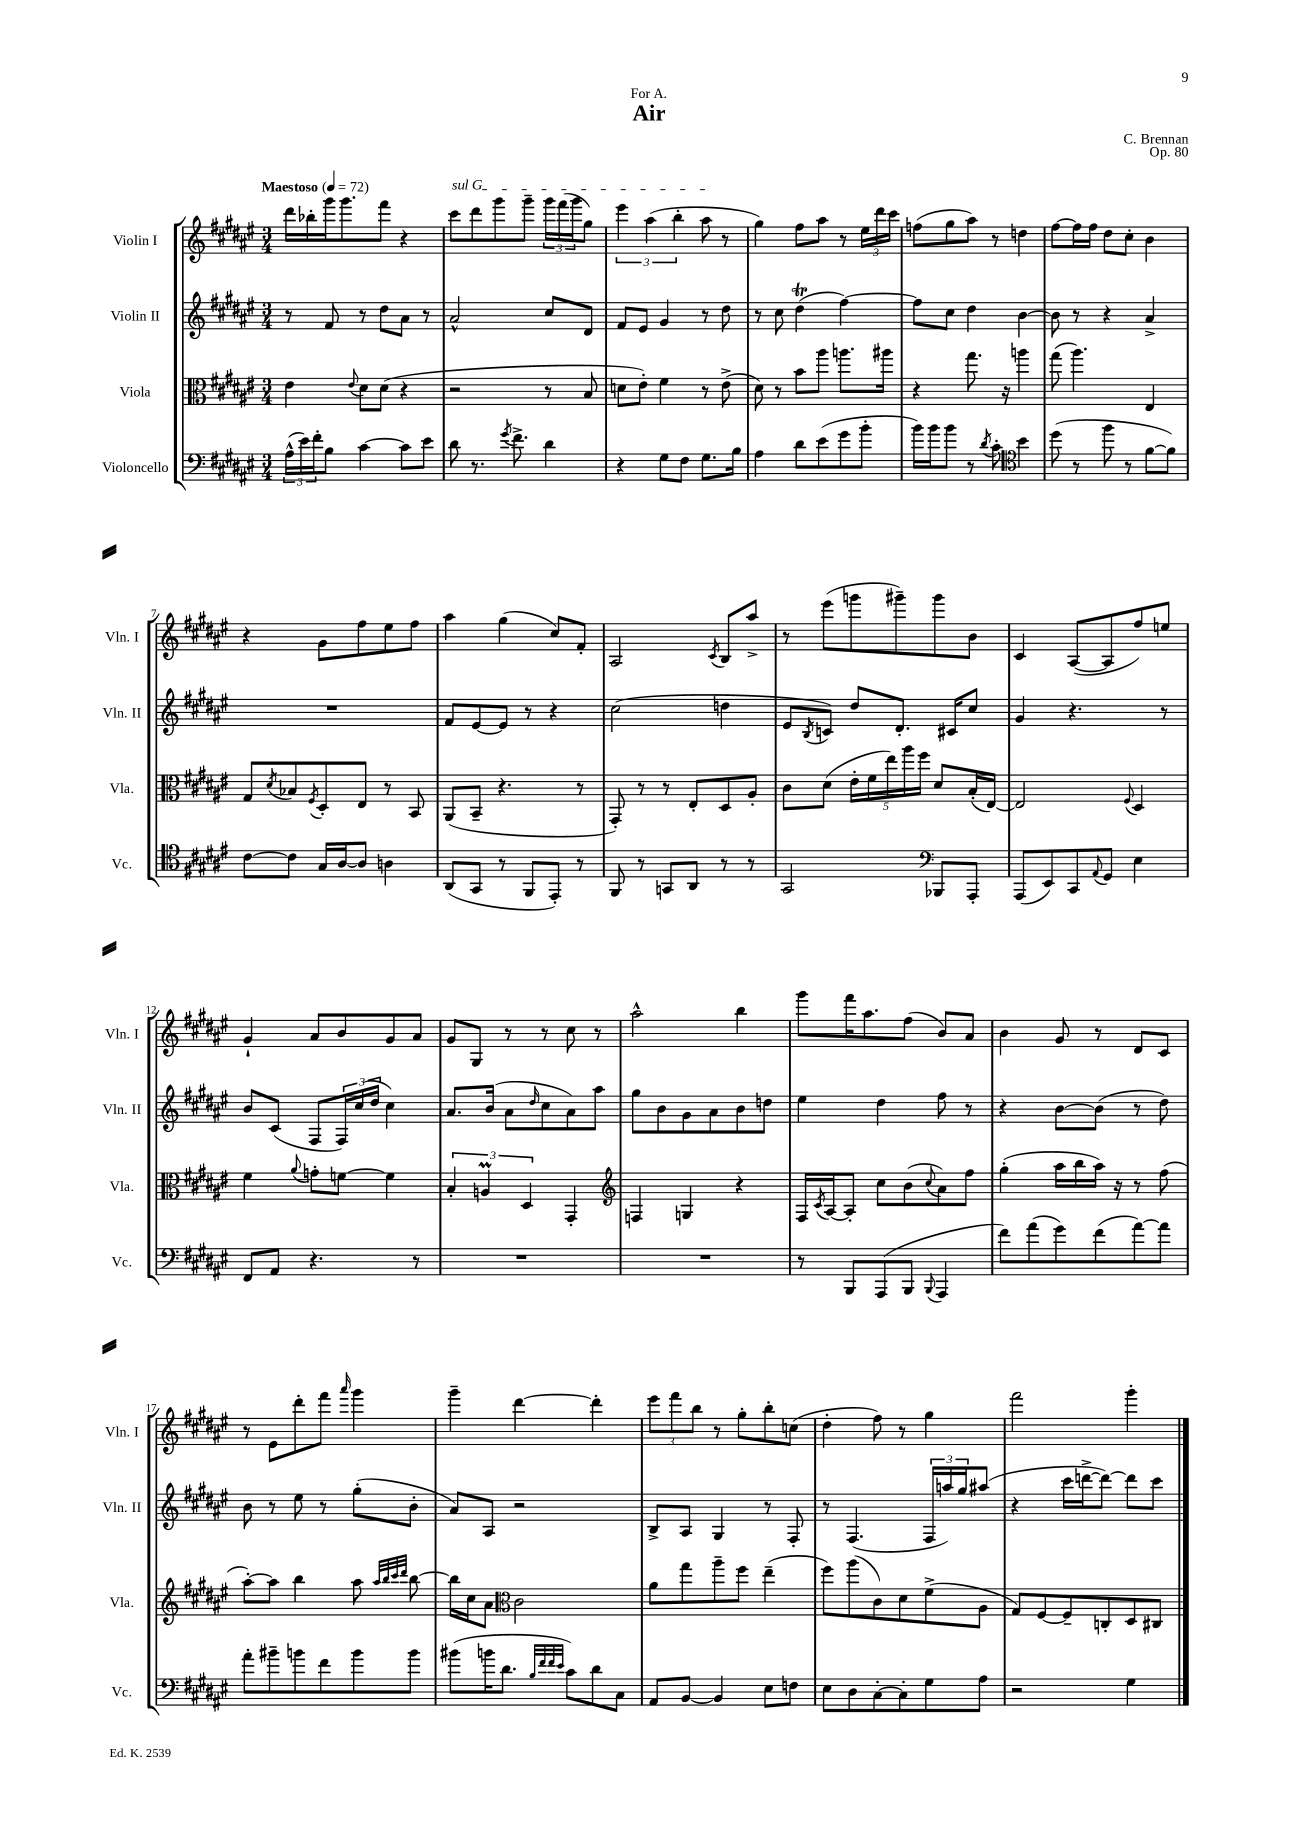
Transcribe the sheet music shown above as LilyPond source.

\header { title = "Air" composer = "C. Brennan" dedication = "For A." opus = "Op. 80" }
<<
\new StaffGroup <<
\new Staff = "s0" \with { instrumentName = "Violin I" shortInstrumentName = "Vln. I" } {
    \clef treble \key fis \major \numericTimeSignature \time 3/4 \tempo "Maestoso" 4 = 72
    dis'''16 bes''16-. gis'''16 gis'''8. fis'''8 r4 |
    \once \override TextSpanner.bound-details.left.text = \markup { \italic "sul G" } cis'''8\startTextSpan dis'''8 gis'''8 gis'''8-- \tuplet 3/2 { gis'''16 fis'''16( gis'''16 } gis''8) |
    \tuplet 3/2 { eis'''4 ais''4( b''4-. } ais''8\stopTextSpan r8 |
    gis''4) fis''8 ais''8 r8 \tuplet 3/2 { eis''16 dis'''16 cis'''16 } |
    f''8( gis''8 ais''8) r8 d''4 |
    fis''8~ fis''16 fis''16 dis''8 cis''8-. b'4 |
    r4 gis'8 fis''8 eis''8 fis''8 |
    ais''4 gis''4( cis''8) fis'8-. |
    ais2 \acciaccatura { cis'8 } b8 ais''8-> |
    r8 eis'''8( g'''8 gis'''8--) gis'''8 b'8 |
    cis'4 ais8~( ais8 fis''8) e''8 |
    gis'4-! ais'8 b'8 gis'8 ais'8 |
    gis'8 gis8 r8 r8 cis''8 r8 |
    ais''2-^ b''4 |
    gis'''8 fis'''16 ais''8. fis''8( b'8) ais'8 |
    b'4 gis'8 r8 dis'8 cis'8 |
    r8 eis'8 dis'''8-. fis'''8 \grace { ais'''16 } gis'''4 |
    gis'''4-- dis'''4~ dis'''4-. |
    \tuplet 3/2 { eis'''8 fis'''8 b''8 } r8 gis''8-. b''8-. c''8( |
    dis''4-. fis''8) r8 gis''4 |
    fis'''2 gis'''4-. \bar "|." |
}
\new Staff = "s1" \with { instrumentName = "Violin II" shortInstrumentName = "Vln. II" } {
    \clef treble \key fis \major \numericTimeSignature \time 3/4
    r8 fis'8 r8 dis''8 ais'8 r8 |
    ais'2-^ cis''8 dis'8 |
    fis'8 eis'8 gis'4 r8 dis''8 |
    r8 cis''8 dis''4\trill( fis''4~) |
    fis''8 cis''8 dis''4 b'4~ |
    b'8 r8 r4 ais'4-> |
    R2. |
    fis'8 eis'8~ eis'8 r8 r4 |
    cis''2( d''4 |
    eis'8 \acciaccatura { b8 } c'8) dis''8 dis'8.-. cis'16 cis''8 |
    gis'4 r4. r8 |
    b'8 cis'8( fis8 \tuplet 3/2 { fis16) cis''16( dis''16 } cis''4) |
    ais'8. b'16( ais'8 \grace { dis''16 } cis''8 ais'8) ais''8 |
    gis''8 b'8 gis'8 ais'8 b'8 d''8 |
    eis''4 dis''4 fis''8 r8 |
    r4 b'8~ b'8( r8 dis''8) |
    b'8 r8 eis''8 r8 gis''8-.( b'8-. |
    ais'8) ais8 r2 |
    b8-> ais8 gis4 r8 fis8-. |
    r8 fis4.( \tuplet 3/2 { fis16 a''16) gis''16 } ais''8( |
    r4 cis'''16 d'''16~-> d'''8~) d'''8 cis'''8 \bar "|." |
}
\new Staff = "s2" \with { instrumentName = "Viola" shortInstrumentName = "Vla." } {
    \clef alto \key fis \major \numericTimeSignature \time 3/4
    eis'4 \appoggiatura { eis'8 } dis'8 dis'8( r4 |
    r2 r8 b8 |
    d'8 eis'8-.) fis'4 r8 eis'8->( |
    dis'8) r8 b'8 ais''8 a''8. ais''16 |
    r4 gis''8. r16 a''4 |
    gis''8( ais''4.) eis4 |
    gis8 \acciaccatura { dis'8 } bes8 \acciaccatura { fis8 } dis8-. eis8 r8 b,8 |
    ais,8( b,8-- r4. r8 |
    gis,8-.) r8 r8 eis8-. dis8 ais8-. |
    cis'8 dis'8( \tuplet 5/4 { eis'16-. fis'16 eis''16) ais''16 fis''16 } dis'8 b16-.( eis16~) |
    eis2 \appoggiatura { fis8 } dis4 |
    fis'4 \appoggiatura { ais'8 } g'8-. f'8~ f'4 |
    \tuplet 3/2 { b4-. a4\prall dis4 } gis,4-. |
    \clef treble f4 g4 r4 |
    fis16 \acciaccatura { cis'8 } ais16~ ais8-. cis''8 b'8( \appoggiatura { cis''8 } ais'8) fis''8 |
    gis''4-.( ais''16 b''16 ais''16) r16 r8 fis''8( |
    ais''8~-.) ais''8 b''4 ais''8 \grace { ais''32 b''32 cis'''32 dis'''32 } b''8~ |
    b''16 cis''16 ais'8 \clef alto cis'2 |
    ais'8 gis''8 ais''8-- fis''8 eis''4--( |
    fis''8) ais''8( cis'8) dis'8 fis'8->( ais8 |
    gis8) fis8~ fis8-- c8-. dis8 cis8 \bar "|." |
}
\new Staff = "s3" \with { instrumentName = "Violoncello" shortInstrumentName = "Vc." } {
    \clef bass \key fis \major \numericTimeSignature \time 3/4
    \tuplet 3/2 { ais16-^( eis'16) fis'16-. } b8 cis'4~ cis'8 eis'8 |
    dis'8 r8. \acciaccatura { gis'8 } fis'8.-> dis'4 |
    r4 gis8 fis8 gis8. b16 |
    ais4 dis'8 eis'8( gis'8 b'8-. |
    b'16) b'16 b'8 r8 \acciaccatura { dis'8 } cis'8-. \clef tenor b'4 |
    dis''8( r8 fis''8 r8 fis'8~ fis'8) |
    cis'8~ cis'8 gis16 ais16~ ais8 a4 |
    ais,8( gis,8 r8 fis,8 eis,8-.) r8 |
    fis,8 r8 g,8 ais,8 r8 r8 |
    gis,2 \clef bass bes,,8 ais,,8-. |
    ais,,8( eis,8) cis,8 \appoggiatura { ais,8 } gis,8 eis4 |
    fis,8 ais,8 r4. r8 |
    R2. |
    R2. |
    r8 b,,8 ais,,8( b,,8 \appoggiatura { b,,8 } ais,,4 |
    fis'8) ais'8( gis'8) fis'8( ais'8~) ais'8 |
    ais'8-. bis'8-- b'8 fis'8 b'8 b'8 |
    bis'8( b'16 dis'8. \grace { b32 fis'32 fis'32 eis'32 } cis'8) dis'8 cis8 |
    ais,8 b,8~ b,4 eis8 f8 |
    eis8 dis8 cis8~-. cis8-. gis8 ais8 |
    r2 gis4 \bar "|." |
}
>>
>>
